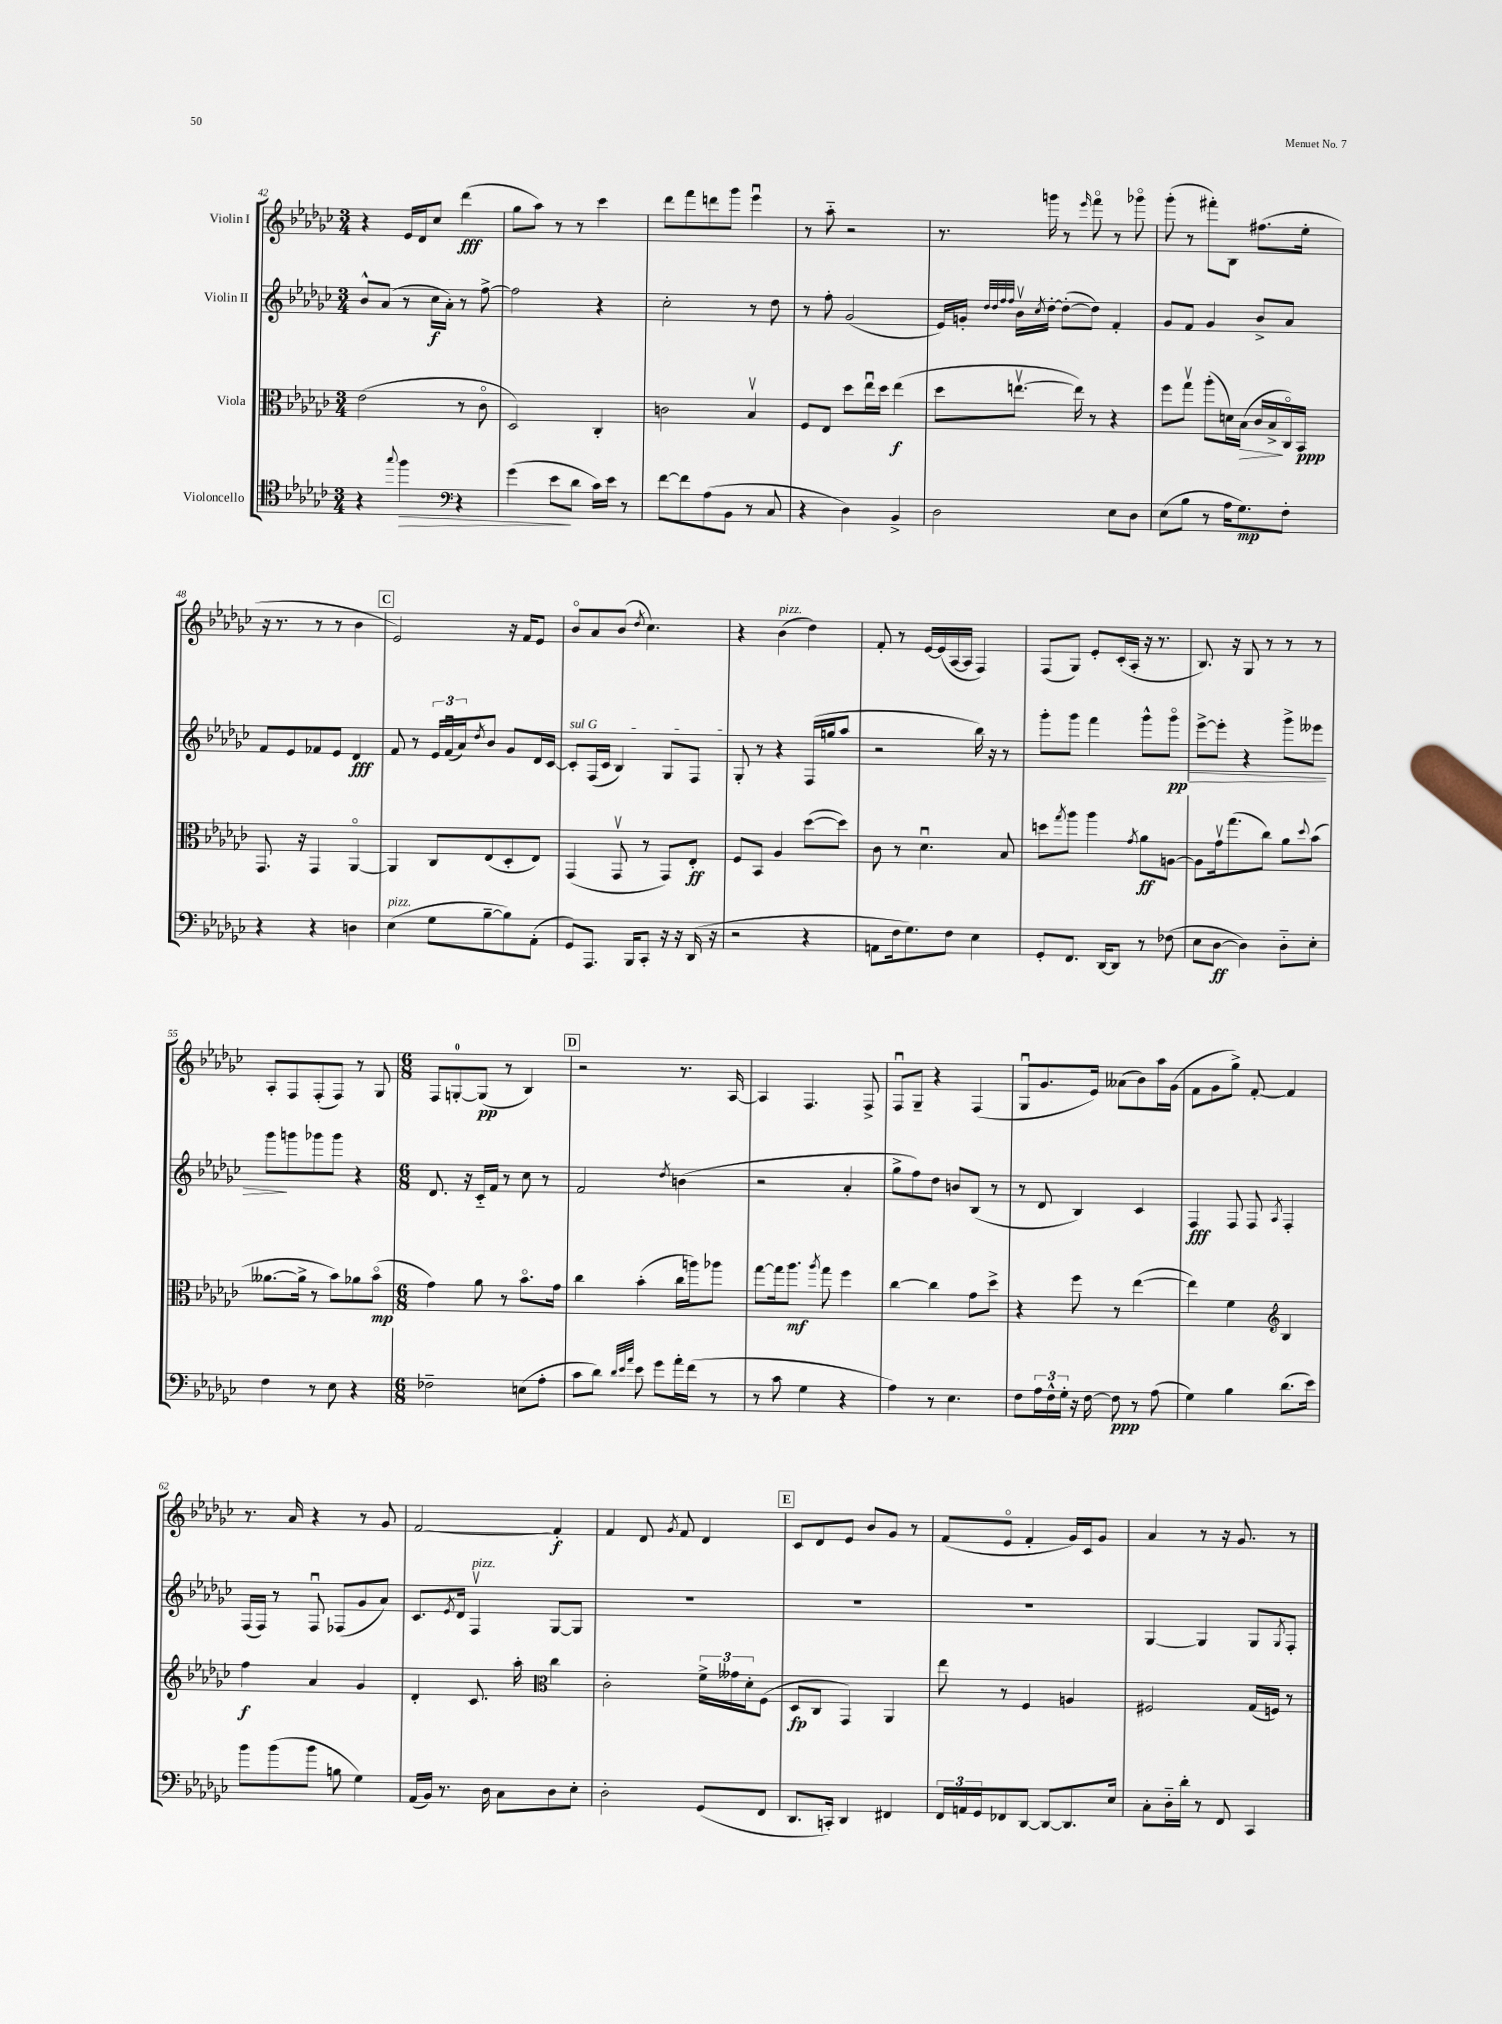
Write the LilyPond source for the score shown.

<<
\new StaffGroup <<
\new Staff = "s0" \with { instrumentName = "Violin I" } {
    \clef treble \key ges \major \numericTimeSignature \time 3/4
    r4 ees'16 des'16 ces''8 des'''4\fff( |
    ges''8 aes''8) r8 r8 ces'''4 |
    des'''8 f'''8 d'''8 ges'''8 ees'''4\downbow |
    r8 aes''8-_ r2 |
    r8. g'''16 r8 \grace { ees'''16 } f'''8\flageolet r8 ges'''8\flageolet |
    ges'''8-.( r8 fis'''8-.) bes8 fis''8.( ees''16-. |
    r16 r8. r8 r8 bes'4 |
    \mark \markup { \box "C" } ees'2) r16 f'16 ees'8 |
    bes'8\flageolet aes'8 bes'8( \acciaccatura { des''8 } ces''4.) |
    r4 bes'4^\markup { \italic "pizz." }( des''4) |
    f'8-. r8 ees'16~ ees'16( aes16~ aes16 f4) |
    f8( ges8) ees'8-. ces'16-.( aes16-. r16 r8. |
    bes8.) r16 ges8 r8 r8 r8 |
    aes8-. f8 f8-.( f8) r8 ges8 |
    \numericTimeSignature \time 6/8 f8 g8-0~-. g8\pp( r8 bes4) |
    \mark \markup { \box "D" } r2 r8. aes16~ |
    aes4 f4. f8-> |
    f8\downbow ges8-- r4 f4( |
    ges8\downbow ges'8. ees'16) aeses'8( bes'8) aes''16 ges'16( |
    f'8 ges'8 ges''8->) f'8~-. f'4 |
    r8. aes'16 r4 r8 ges'8 |
    f'2~ f'4-.\f |
    f'4 des'8 \acciaccatura { ges'8 } f'8 des'4 |
    \mark \markup { \box "E" } ces'8 des'8 ees'8 bes'8 ges'8 r8 |
    f'8( ees'8\flageolet f'4-. ges'16) ces'16 ges'8 |
    aes'4 r8 r16 ges'8. r8 \bar "|." |
}
\new Staff = "s1" \with { instrumentName = "Violin II" } {
    \clef treble \key ges \major \numericTimeSignature \time 3/4
    bes'8-^ aes'8( r8 ces''16\f aes'16-.) r8 f''8~-> |
    f''2 r4 |
    ces''2-. r8 des''8 |
    r8 f''8-. ges'2( |
    ees'16) g'16-. \grace { des''32 des''32 f''32 f''32 } bes'16\upbow \acciaccatura { ces''8 } des''16~-. des''8~-.( des''8) f'4-. |
    ges'8 f'8 ges'4 bes'8-> aes'8 |
    f'8 ees'8 fes'8 ees'8 des'4\fff |
    \mark \markup { \box "C" } f'8 r8 \tuplet 3/2 { ees'16 f'16\downbow( aes'16) } \acciaccatura { des''8 } bes'8 ges'8 des'16 ces'16~ |
    \once \override TextSpanner.bound-details.left.text = \markup { \italic "sul G" } ces'8-.\startTextSpan f16( ces'16 bes4) ges8 f8 |
    ges8-.\stopTextSpan r8 r4 f16( g''16 aes''8 |
    r2 bes''16) r16 r8 |
    ges'''8-. ges'''8 f'''4 ges'''8-^ ges'''8\flageolet\pp\> |
    ees'''8~-> ees'''8-. r4 ges'''8-> eeses'''8 |
    ges'''8\! g'''8 ges'''8 ges'''8 r4 |
    \numericTimeSignature \time 6/8 des'8. r16 ces'16-_ f'16 r8 ces''8 r8 |
    \mark \markup { \box "D" } f'2 \acciaccatura { des''8 } b'4( |
    r2 aes'4-. |
    ges''8-> f''8) des''8 b'8 bes8( r8 |
    r8 des'8 bes4) ces'4 |
    f4\fff f8 f8 \acciaccatura { aes8 } f4-. |
    f16( f16) r8 f8\downbow fes8( ges'8 aes'8) |
    ces'8. \acciaccatura { ees'8 } des'16 f4\upbow^\markup { \italic "pizz." } ges8~ ges8 |
    R2. |
    \mark \markup { \box "E" } R2. |
    R2. |
    ges4~ ges4 ges8 \acciaccatura { ges8 } f8-. \bar "|." |
}
\new Staff = "s2" \with { instrumentName = "Viola" } {
    \clef alto \key ges \major \numericTimeSignature \time 3/4
    ees'2( r8 ces'8\flageolet |
    des2) ces4-. |
    c'2 bes4\upbow |
    f8 ees8 des''8 ees''16\downbow des''16 ees''4\f( |
    des''8 e''8.~\upbow e''16) r8 r4 |
    f''8 ges''8\upbow aes''8-.( d'16) bes16\>( ces'16 bes16->\! ces16\flageolet) bes,16\ppp |
    ges,8. r16 ges,4 aes,4~\flageolet |
    \mark \markup { \box "C" } aes,4 ces8 ees8( des8-. ees8) |
    ges,4( ges,8\upbow r8 ges,8) ees8-.\ff |
    f8 bes,8 aes4 des''8~( des''8) |
    ces'8 r8 des'4.\downbow bes8 |
    d''8 \acciaccatura { ges''8 } aes''8 aes''4 \acciaccatura { ges'8 } aes'8\ff a8~ |
    a8 ges'16\upbow ges''8.( ces''8) aes'8 \appoggiatura { des''8 } bes'8( |
    aeses'8.~ aeses'16-> r8 bes'8) aes'8 bes'8\flageolet\mp( |
    \numericTimeSignature \time 6/8 ges'4) aes'8 r8 bes'8.\flageolet ges'16 |
    \mark \markup { \box "D" } ces''4 bes'4-.( ces''16 a''16) aes''8 |
    ges''8~ ges''16 aes''8.\mf \acciaccatura { aes''8 } ges''8 f''4 |
    ces''4~ ces''4 ges'8 des''8-> |
    r4 f''8 r8 ees''4~( |
    ees''4) f'4 bes4 |
    \clef treble f''4\f aes'4 ges'4 |
    des'4-. ces'8. aes''16-. ces''4 |
    \clef alto ces'2-. \tuplet 3/2 { f'16-> geses'16 des'16-. } f8( |
    \mark \markup { \box "E" } des8\fp ces8 ges,4) aes,4 |
    ees''8 r8 f4 a4 |
    fis2 ges16( f16) r8 \bar "|." |
}
\new Staff = "s3" \with { instrumentName = "Violoncello" } {
    \clef tenor \key ges \major \numericTimeSignature \time 3/4
    r4 \appoggiatura { ges''8 } f''4\> r4 |
    \clef bass ges'4( ees'8\! des'8 ces'16) ees'16 r8 |
    f'8~ f'8 aes8( bes,8 r8 ces8 |
    r4 des4) bes,4-> |
    des2 ees8 des8 |
    ees8( bes8 r8 aes16 ges8.\mp) f8-. |
    r4 r4 d4 |
    \mark \markup { \box "C" } ees4^\markup { \italic "pizz." }( ges8 bes8~-- bes8) aes,8-.( |
    ges,8) aes,,8. bes,,16 ces,8-. r16 r16 des,16( r16 |
    r2 r4 |
    a,8 f16 ges8.) f8 ees4 |
    ges,8-. f,8. des,16~ des,8 r8 fes8( |
    ees8 des8~\ff des4) des8-_ ees8-. |
    f4 r8 ees8 r4 |
    \numericTimeSignature \time 6/8 fes2-- e8( aes8-. |
    \mark \markup { \box "D" } ces'8 des'8) \grace { des'32 ees'32 aes'32 } ees'8 ges'8 aes'16-. f'16( r8 |
    r8 ces'8 ges4 r4 |
    aes4) r8 ees4. |
    f8 \tuplet 3/2 { aes16 f16-^ ges16-. } r16 f16~ f8\ppp r8 aes8( |
    ges4) bes4 des'8.( ees'16) |
    bes'8 bes'8( bes'8 b8 ges4) |
    aes,16( bes,16) r8. des16 ces8 des8 ees8-. |
    des2-. ges,8( f,8 |
    \mark \markup { \box "E" } des,8. c,16-.) des,4 fis,4 |
    \tuplet 3/2 { f,16 a,16 ges,16 } fes,8 des,8~ des,8~ des,8. ees16 |
    ces8-. des16-_ des'16-. r8 f,8 ces,4 \bar "|." |
}
>>
>>
\layout { \context { \Score currentBarNumber = #42 } }
